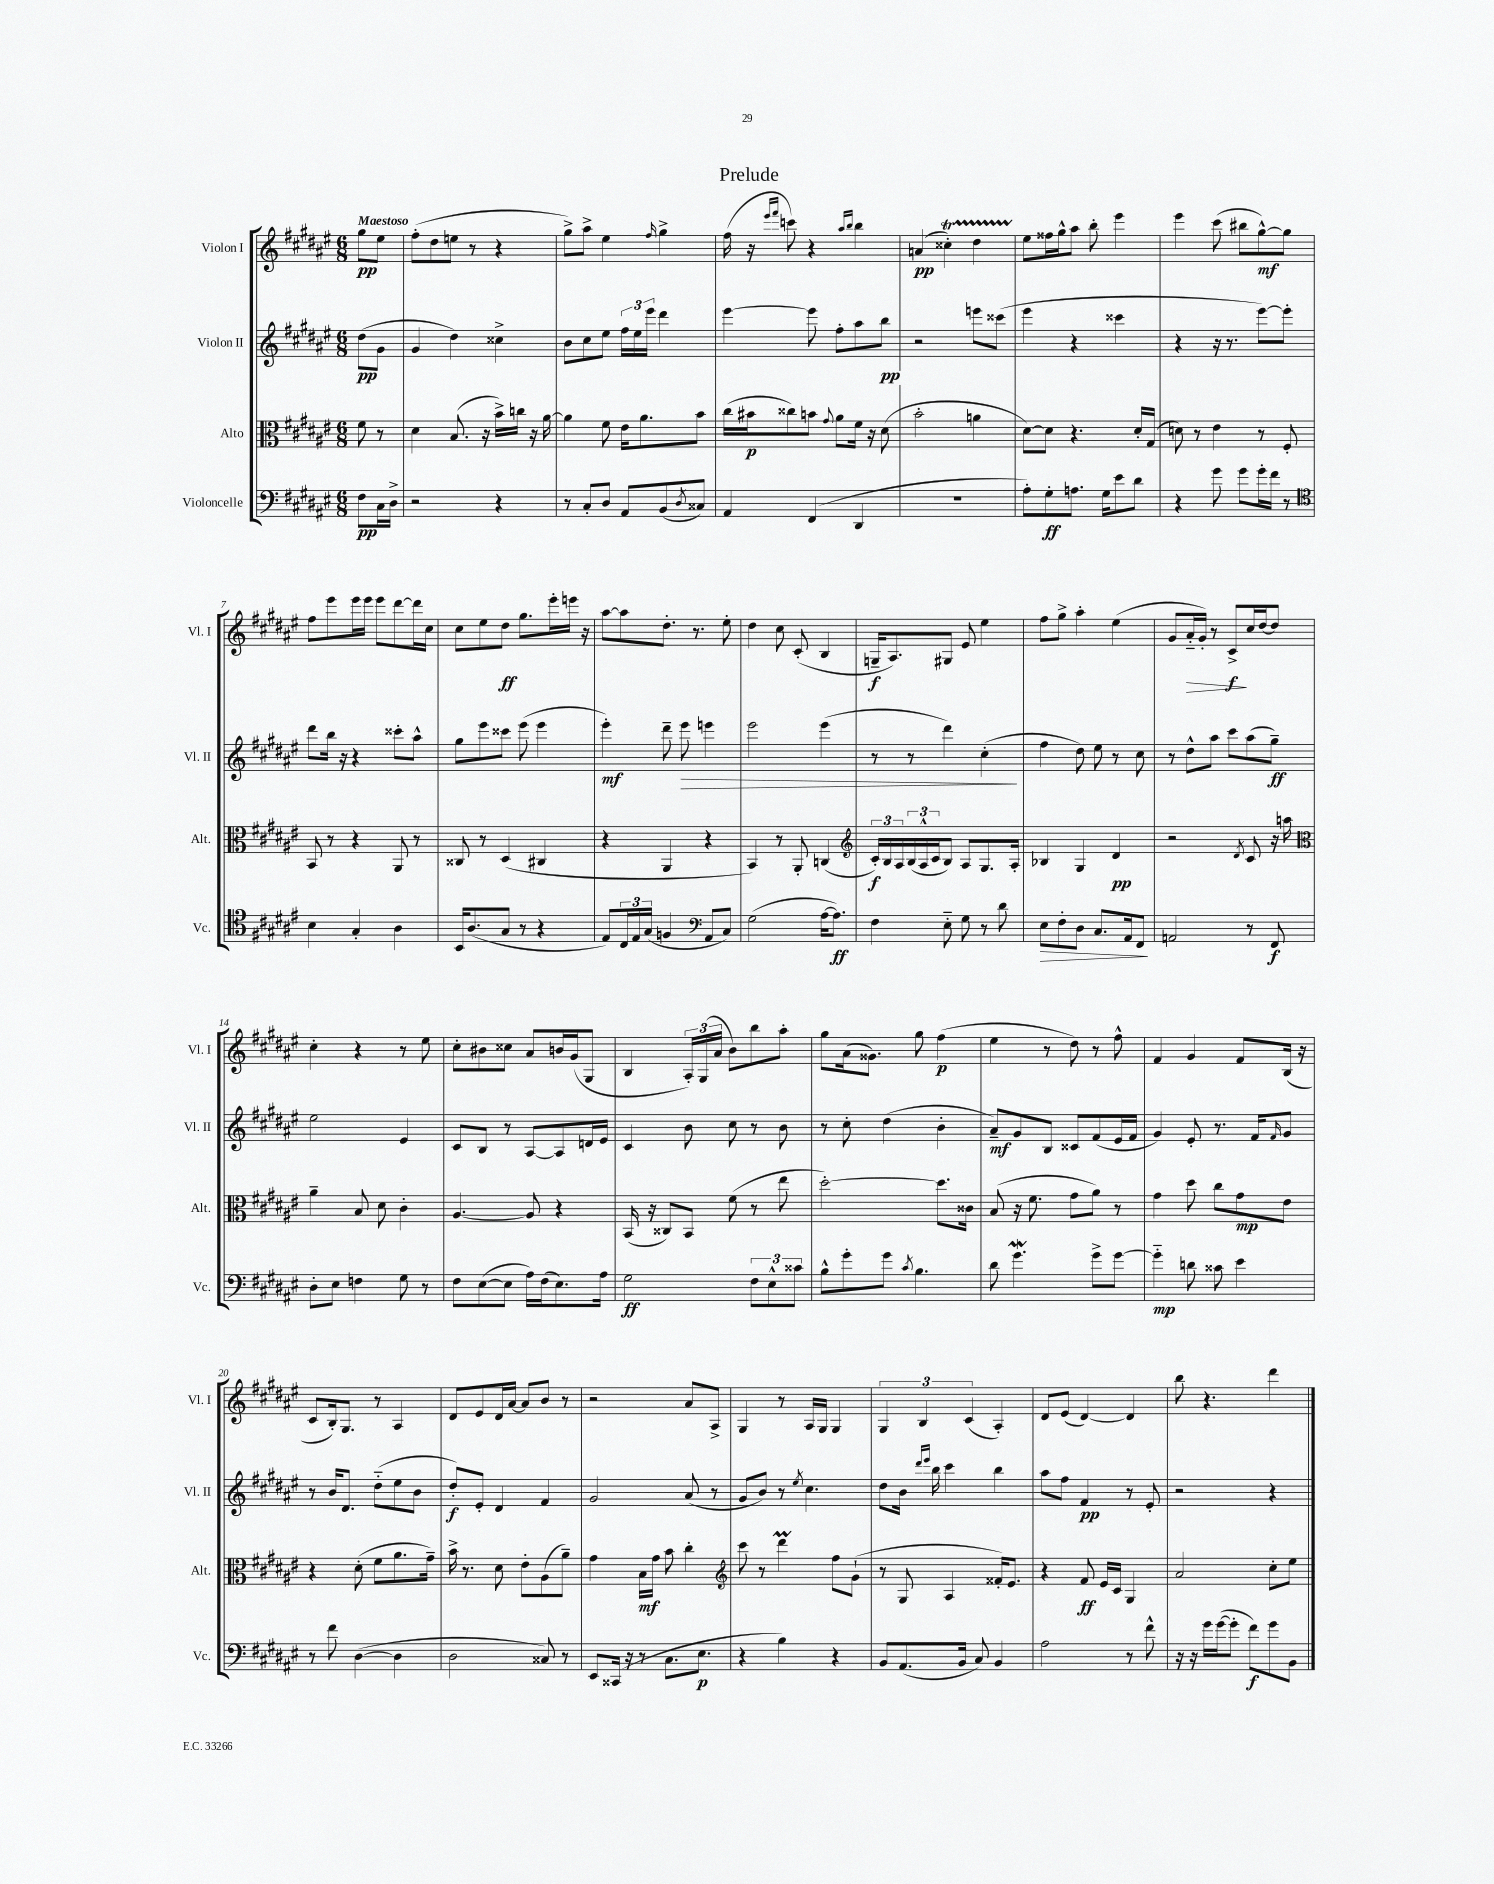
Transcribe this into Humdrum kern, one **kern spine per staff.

**kern	**kern	**kern	**kern
*staff4	*staff3	*staff2	*staff1
*clefF4	*clefC3	*clefG2	*clefG2
*k[f#c#g#d#a#e#]	*k[f#c#g#d#a#e#]	*k[f#c#g#d#a#e#]	*k[f#c#g#d#a#e#]
*M6/8	*M6/8	*M6/8	*M6/8
8F#\L	8f#\	(8dd#\L	8gg#\L
16C#\L	8r	8g#\J	8ee#\J
16D#^\JJ	.	.	.
=	=	=	=
2r	4d#\	4g#/	(8ff#'\L
.	.	.	8dd#\
.	(8.B/	4dd#\)	8ee\J
.	.	.	8r
.	16r	.	.
4r	16b^\LL)	4cc##^\	4r
.	16cc\JJ	.	.
.	16r	.	.
.	[16a#\	.	.
=	=	=	=
8r	4a#\]	8b\L	8gg#^\L)
8C#'/L	.	8cc#\	8aa#^\J
8D#/J	8f#\	8ee#\J	4ee#\
8AA#/L	16e#\LK	24ff#\LL	.
.	.	24ee#\	.
.	8.a#\	.	.
.	.	24eee#\JJ	.
.	.	.	16qqff#/
(8BB/	.	4ddd#\	4gg#^\
8qD#/	.	.	.
8C##/J)	8b\J	.	.
=	=	=	=
4AA#/	(16cc#\LL	[4eee#\	(16ff#\
.	16b#\J	.	16r
.	.	.	16qqeee#/LL
.	.	.	16qqfff#/JJ
.	8cc##\)	.	8ccc\)
(4FF#/	8b\J	8eee#\]	4r
.	8qqg#/	.	.
.	8a#\L	8ff#'\L	.
.	.	.	16qqaa#/LL
.	.	.	16qqbb/JJ
4DD#/	16f#\Jk	8aa#\	4bb\
.	16r	.	.
.	(8d#\	8bb\J	.
=	=	=	=
2.r	2b'\	2r	(4a/
.	.	.	4cc##'\)
.	4a\	8eee\L	4dd#\
.	.	(8ccc##\J	.
=	=	=	=
8A#'\L)	[8d#\L)	4eee#\	8ee#\L
8G#'\	8d#\]J	.	16ff##\L
.	.	.	16gg#^^\J
8.A\J	4.r	4r	8aa#\J
.	.	.	8bb'\
16G#\LK	.	.	.
8e#\	.	4ccc##\	4eee#\
8d#\J	16d#'/LL	.	.
.	(16G#/JJ	.	.
=	=	=	=
4r	8d\)	4r	4eee#\
.	8r	.	.
8g#\	4e#\	16r	(8ccc#\
.	.	8.r	.
8g#\L	.	.	8bb#\L
16g#'\L	8r	[8eee#\L)	[8gg#^^\)
16f#\JJ	.	.	.
8r	8F#'/	8eee#'\]J	8gg#\]J
=	=	=	=
*clefC4	*	*	*
4B\	8BB/	8ddd#\L	8ff#\L
.	8r	16bb\Jk	8eee#\
.	.	16r	.
4G#'/	4r	4r	16eee#\L
.	.	.	16eee#\JJ
.	.	.	8eee#\L
4A#\	8AA#/	8ccc##'\L	[8ddd#\
.	8r	8aa#^^\J	16ddd#\]L
.	.	.	16cc#\JJ
=	=	=	=
16BB/LK	8C##/	8gg#\L	8cc#\L
(8.A#/	.	.	.
.	8r	8eee#\	8ee#\
8G#/J	(4D#/	8ccc##\J	8dd#\J
8r	.	(8eee#\	8.gg#\L
4r	4C#/	4eee#\	.
.	.	.	16eee#'\L
.	.	.	16eee\JJ
.	.	.	16r
=	=	=	=
8E#/L)	4r	4eee#'\)	[8aa#\L
24C#/L	.	.	8aa#\]
24E#/	.	.	.
(24G#/JJ	.	.	.
4F/	4AA#/	8ddd#~\	8.dd#'\J
.	.	8eee#\	.
.	.	.	8.r
*clefF4	*	*	*
8AA#/L	4r	4eee\	.
8C#/J)	.	.	8ee#'\
=	=	=	=
(2G#\	4BB/)	2eee#\	4dd#\
.	8r	.	8cc#\
.	8AA#'/	.	(8c#'/
[16A#\LK	(4C/	(4eee#\	4B/
8.A#\]J)	.	.	.
=	=	=	=
*	*clefG2	*	*
4F#\	24c#'/LL)	8r	16G~/LK
.	24B/	.	.
.	.	.	8.A#/)
.	24A#/	.	.
.	(24B/	8r	.
.	24A#^^/	.	.
.	24c#/J	.	.
8E#'~\	8B/J)	4ddd#\)	8G#/J
8G#\	8A#/L	.	8e#/
8r	8.G#/	(4cc#'\	4ee#\
8d#\	.	.	.
.	16A#'/Jk	.	.
=	=	=	=
8E#\L	4B-/	4ff#\	8ff#\L
8F#'\	.	.	8gg#^\J
8D#\J	4G#/	8dd#\)	4aa#'\
8.C#/L	.	8ee#\	.
.	4d#/	8r	(4ee#\
16AA#/k	.	.	.
8FF#/J	.	8cc#\	.
=	=	=	=
2AA/	2r	8r	8g#/L
.	.	8dd#^^\L	16a#'~/L
.	.	.	16g#'/JJ)
.	.	8aa#\J	8r
.	.	8ccc#\L	8c#^/L
.	8qd#/	.	.
8r	8c#/	(8aa#\	16cc#/L
.	.	.	[16dd#/J
8FF#/	16r	8gg#~\J)	8dd#/]J
.	16aa\	.	.
=	=	=	=
*	*clefC3	*	*
8D#'\L	4a#~\	2ee#\	4cc#'\
8E#\J	.	.	.
4F\	8B/	.	4r
.	8d#\	.	.
8G#\	4c#'\	4e#/	8r
8r	.	.	8ee#\
=	=	=	=
8F#\L	[4.A#/	8c#/L	8cc#'\L
([8E#\	.	8B/J	8b#\
8E#\]J	.	8r	8cc##\J
16A#\LL)	8A#/]	[8A#/L	8a#/L
(16F#\J	.	.	.
8.E#\)	4r	8A#/]	16b/L
.	.	.	(16g#/J
.	.	16d/L	8G#/J
16A#\Jk	.	16e#/JJ	.
=	=	=	=
2G#\	(16BB/	4c#/	4B/
.	16r	.	.
.	8C##/L)	.	.
.	8BB/J	8b\	24A#'/LL)
.	.	.	(24G#/
.	.	.	24a#/JJ
.	(8f#\	8cc#\	8b\L)
12F#\L	8r	8r	8bb\
12E#^^\	.	.	.
.	8ee#\	8b\	8aa#'\J
12c##\J	.	.	.
=	=	=	=
8B^^\L	[2dd#'\)	8r	8gg#\L
8g#'\	.	8cc#'\	(16a#\k
.	.	.	8.g##\J)
8g#\J	.	(4dd#\	.
8qc#/	.	.	.
4.B\	.	.	8gg#\
.	8.dd#\]L	4b'\	(4ff#\
.	16c##\Jk	.	.
=	=	=	=
8d#\	(8B/	8a#~/L)	4ee#\
4.g#\	16r	8g#/	.
.	8.f#\	.	.
.	.	8B/J	8r
.	8g#\L	8c##/L	8dd#\)
8g#^\L	8a#\J)	(8f#/	8r
[8g#\J	8r	16e#/L	8ff#^^\
.	.	16f#/JJ	.
=	=	=	=
4g#'~\]	4g#\	4g#/)	4f#/
8d\	8dd#\	8e#'/	4g#/
8c##\	8cc#\L	8.r	.
4e#\	8g#\	.	8f#/L
.	.	16f#/LK	.
.	.	16qqf#/	.
.	8e#\J	8g#/J	(16B/Jk
.	.	.	16r
=	=	=	=
8r	4r	8r	8c#/L
8f#\	.	16b/LK	16B'/k)
.	.	8.d#/J	8.G#/J
([4D#\	(8d#'\	.	.
.	8f#\L	(8dd#'~\L	8r
4D#\]	8.a#\	8ee#\	4A#/
.	.	8b\J	.
.	16g#~\Jk)	.	.
=	=	=	=
2D#\	16b^\	8dd#'/L)	8d#/L
.	8.r	.	.
.	.	8e#'/J	8e#/
.	8d#\	4d#/	16d#/L
.	.	.	[16a#/JJ
.	8e#'\L	.	8a#/]L
8C##/)	(8A#\	4f#/	8b/J
8r	8a#~\J)	.	8r
=	=	=	=
8EE#/L	4g#\	2g#/	2r
(16CC##/Jk	.	.	.
16r	.	.	.
8r	16B\LL	.	.
.	16g#\JJ	.	.
8.C#\L	8b\	.	.
.	4cc#'\	(8a#/	8a#/L
8.E#\J	.	.	.
.	.	8r	8A#^/J
=	=	=	=
*	*clefG2	*	*
4r	8ccc#\	8g#/L	4G#/
.	8r	8b/J)	.
4B\)	4ddd#\	8r	8r
.	.	8qee#/	.
.	.	4.cc#\	16A#/LL
.	.	.	16G#/JJ
4r	8ff#\L	.	4G#/
.	(8g#`\J	.	.
=	=	=	=
8BB/L	8r	8dd#\L	6G#/
(8.AA#/	8G#/	16b\Jk	.
.	.	.	6B/
.	.	16qqddd#/LL	.
.	.	16qqeee#/JJ	.
.	.	16bb\	.
.	4A#/	4ccc#\	.
16BB/Jk	.	.	.
.	.	.	(6c#/
8C#/)	.	.	.
4BB/	16f##'/LK)	4bb\	4A#'/)
.	8.e#/J	.	.
=	=	=	=
2A#\	4r	8aa#\L	8d#/L
.	.	8ff#\J	(8e#/J
.	8f#/	4f#/	[4d#/)
.	16e#/LL	.	.
.	16c#/JJ	.	.
8r	4G#/	8r	4d#/]
8f#^^\	.	8e#'/	.
=	=	=	=
16r	2a#/	2r	8bb\
16r	.	.	.
16g#\LL	.	.	4.r
([16g#\J	.	.	.
8g#'\]J	.	.	.
8f#\L)	.	.	.
8g#\	8cc#'\L	4r	4ddd#\
8BB\J	8ee#\J	.	.
==	==	==	==
*-	*-	*-	*-
